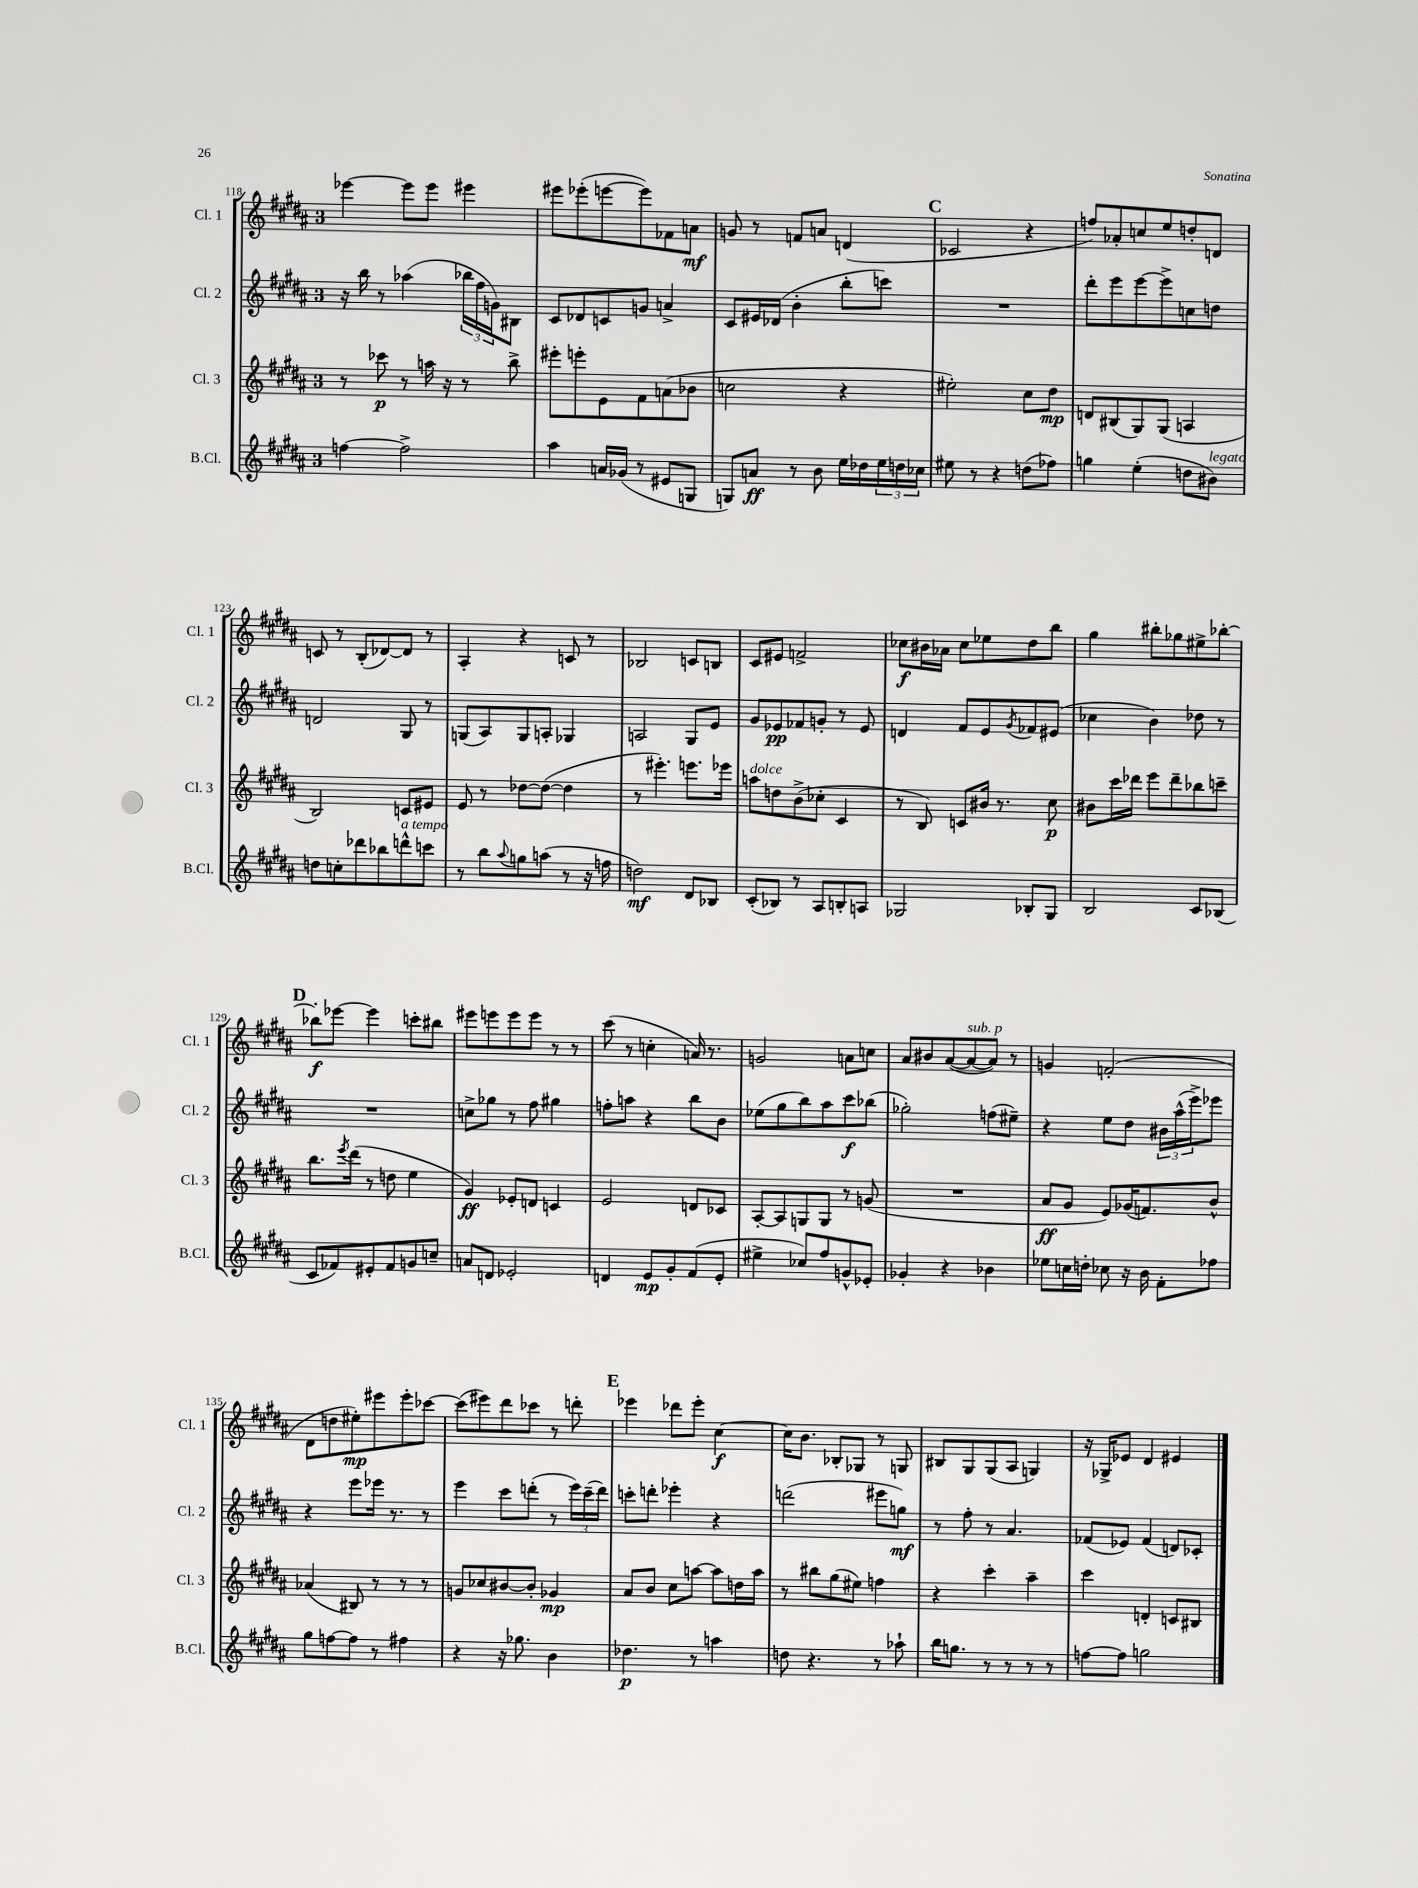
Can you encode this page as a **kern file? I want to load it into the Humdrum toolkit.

**kern	**dynam	**kern	**dynam	**kern	**dynam	**kern	**dynam
*part4	*part4	*part3	*part3	*part2	*part2	*part1	*part1
*staff4	*staff4	*staff3	*staff3	*staff2	*staff2	*staff1	*staff1
*I"B.Cl.	*	*I"Cl. 3	*	*I"Cl. 2	*	*I"Cl. 1	*
*I'B.Cl.	*	*I'Cl. 3	*	*I'Cl. 2	*	*I'Cl. 1	*
*clefG2	*	*clefG2	*	*clefG2	*	*clefG2	*
*k[f#c#g#d#a#]	*	*k[f#c#g#d#a#]	*	*k[f#c#g#d#a#]	*	*k[f#c#g#d#a#]	*
*M3/4	*	*M3/4	*	*M3/4	*	*M3/4	*
=118	=118	=118	=118	=118	=118	=118	=118
[4ffn\	.	8r	.	16r	.	[4eee-X\	.
.	.	.	.	16bb\	.	.	.
.	.	8ccc-X\	p	8r	.	.	.
2ff^\]	.	8r	.	(4aa-X\	.	8eee-\L]	.
.	.	16aan\	.	.	.	8eee-\J	.
.	.	16r	.	.	.	.	.
.	.	8r	.	24bb-X\LL	.	4eee#X\	.
.	.	.	.	24ff#\	.	.	.
.	.	.	.	24gn\J)	.	.	.
.	.	8bb^\	.	8B#X\J	.	.	.
=119	=119	=119	=119	=119	=119	=119	=119
4aa#\	.	8eee#X'\L	.	8c#/L	.	8eee#X\L	.
.	.	8eeen'\	.	8d-X/	.	(8eee-X'\	.
16an/LL	.	8e\	.	8cn/	.	[8eeen\	.
(16g-X/JJ	.	.	.	.	.	.	.
8r	.	8f#\	.	8gn/J	.	8eee\])	.
8e#X/L	.	(8an\	.	4an^/	.	8f-X\	.
8Gn/J	.	8b-X\J	.	.	.	8an\J	mf
=120	=120	=120	=120	=120	=120	=120	=120
8Gn/L)	.	2ccn\	.	8c#/L	.	8gn/	.
8an/J	ff	.	.	16e#X/L	.	8r	.
.	.	.	.	(16d-X/JJ	.	.	.
8r	.	.	.	4b'\	.	8fn/L	.
8b\	.	.	.	.	.	8an/J	.
16ee\LL	.	4r	.	8bb'\L	.	(4dn/	.
16dd-X\	.	.	.	.	.	.	.
24ee\	.	.	.	8cccn\J)	.	.	.
24ddn\	.	.	.	.	.	.	.
24cc-X\JJ	.	.	.	.	.	.	.
!!LO:REH:place=s1:t=C
=121	=121	=121	=121	=121	=121	=121	=121
8ee#X\	.	2ee#X'\)	.	2.r	.	2c-X/	.
8r	.	.	.	.	.	.	.
4r	.	.	.	.	.	.	.
(8ddn\L	.	8cc#\L	.	.	.	4r	.
8ff-X\J)	.	8dd#\J	mp	.	.	.	.
=122	=122	=122	=122	=122	=122	=122	=122
4ggn\	.	8dn/L	.	8ddd#'\L	.	8ffn/L)	.
.	.	(8B#X/	.	8eee\	.	8a-X'/	.
(4ee'\	.	8G#/)	.	[8eee\	.	8ccn/	.
.	.	(8G#/J	.	8eee^\]	.	8ee/	.
8ddn\L	.	4An/	.	8ccn\	.	8ddn'/	.
!LO:TX:a:i:t=legato	!	!	!	!	!	!	!
8b#X\J)	.	.	.	8ddn\J	.	8dn/J	.
!!LO:LB:g=z
=123	=123	=123	=123	=123	=123	=123	=123
8ddn\L	.	2B/)	.	2dn/	.	8cn/	.
8ccn'\	.	.	.	.	.	8r	.
8ddd-X\	.	.	.	.	.	(8B'/L	.
8bb-X\	.	.	.	.	.	[8d-X/)	.
!LO:TX:a:i:t=a tempo	!	!	!	!	!	!	!
8dddn^^\	.	8cn/L	.	8G#/	.	8d-/J]	.
8cccn\J	.	8e#X/J	.	8r	.	8r	.
=124	=124	=124	=124	=124	=124	=124	=124
8r	.	8e/	.	(8Gn/L	.	4A#'/	.
8bb\L	.	8r	.	8A#/)	.	.	.
8qqaa#/	.	.	.	.	.	.	.
8ggn\	.	[8dd-X\L	.	8G/	.	4r	.
(8aan\J	.	(8dd-\J_	.	8An'/J	.	.	.
8r	.	4dd-\]	.	4G-X/	.	8cn/	.
16r	.	.	.	.	.	8r	.
16ffn\	.	.	.	.	.	.	.
=125	=125	=125	=125	=125	=125	=125	=125
2ddn\)	mf	8r	.	2An/	.	2B-X/	.
.	.	4.eee#X'\)	.	.	.	.	.
8d#/L	.	8.eeen\L	.	8G#/L	.	8cn/L	.
8B-X/J	.	.	.	8e/J	.	8Bn/J	.
.	.	16eee-X\Jk	.	.	.	.	.
=126	=126	=126	=126	=126	=126	=126	=126
!	!	!LO:TX:a:i:t=dolce	!	!	!	!	!
(8c#'/L	.	8aan\L	.	8g#/L	.	8c#/L	.
8B-X/J)	.	8ddn\	.	8e-X/	pp	8e#X/J	.
8r	.	(8b^\	.	8f-X/	.	2fn^/	.
8A#/L	.	8cc-X'\J	.	8gn'/J	.	.	.
8Bn'/	.	4c#/	.	8r	.	.	.
8An/J	.	.	.	8e-/	.	.	.
=127	=127	=127	=127	=127	=127	=127	=127
2G-X/	.	8r	.	4dn/	.	8cc-X\L	f
.	.	8B/)	.	.	.	16b#X\L	.
.	.	.	.	.	.	16a-X\JJ	.
.	.	8cn/L	.	8f#/L	.	8cc-\L	.
.	.	16b#X/Jk	.	8e/	.	8ee-X\	.
.	.	8.r	.	.	.	.	.
.	.	.	.	8qg#/	.	.	.
8B-X'/L	.	.	.	8f-X/	.	8dd#\	.
8G-/J	.	8cc#\	p	(8e#X/J	.	8bb\J	.
=128	=128	=128	=128	=128	=128	=128	=128
2B/	.	8b#X\L	.	4cc-X\	.	4gg#\	.
.	.	16ccc#\L	.	.	.	.	.
.	.	16ddd-X\JJ	.	.	.	.	.
.	.	8eee\L	.	4b\)	.	8bb#X'\L	.
.	.	8ddd-~\	.	.	.	8gg-X\	.
8c#/L	.	8bb-X\	.	8dd-X\	.	8ee#X^\	.
(8B-X/J	.	8cccn~\J	.	8r	.	[8bb-X'\J	.
!!LO:LB:g=z
!!LO:REH:place=s1:t=D
=129	=129	=129	=129	=129	=129	=129	=129
8c#/L	.	8.bb\L	.	2.r	.	8bb-X'\L]	f
8f-X/)	.	.	.	.	.	[8eee-X\J	.
.	.	8qeee/	.	.	.	.	.
.	.	(16ddd#\Jk	.	.	.	.	.
8e#X'/	.	8r	.	.	.	4eee-\]	.
8f-/	.	8ddn\	.	.	.	.	.
8gn/	.	4ee\	.	.	.	8cccn'\L	.
8ccn~/J	.	.	.	.	.	8bb#X\J	.
=130	=130	=130	=130	=130	=130	=130	=130
8an/L	.	4g#/)	ff	8ccn^\L	.	8eee#X\L	.
8dn/J	.	.	.	8gg-X\J	.	8eeen\	.
2e-X'/	.	8e-X'/L	.	8r	.	8eee\	.
.	.	8dn/J	.	8ff#\	.	8eee\J	.
.	.	4cn/	.	4gg#X\	.	8r	.
.	.	.	.	.	.	8r	.
=131	=131	=131	=131	=131	=131	=131	=131
4dn/	.	2e/	.	8ffn'\L	.	(8ccc#\	.
.	.	.	.	8aan\J	.	8r	.
8e/L	mp	.	.	4r	.	4ccn'\	.
8g#'/	.	.	.	.	.	.	.
(8f#/	.	8dn/L	.	8bb\L	.	16an/)	.
.	.	.	.	.	.	8.r	.
8e'/J	.	8c-X/J	.	8b\J	.	.	.
=132	=132	=132	=132	=132	=132	=132	=132
4ee#X^\	.	[8A#'/L	.	(8ee-X\L	.	2gn/	.
.	.	8A#/]	.	8gg#\	.	.	.
8cc-X/L)	.	8Gn/	.	8bb\)	.	.	.
8ff#/	.	8G/J	.	8aa#\	.	.	.
8gn^^/	.	8r	.	8ccc#\	f	8an\L	.
8e-X'/J	.	(8gn/	.	(8bb-X\J	.	8ccn\J	.
=133	=133	=133	=133	=133	=133	=133	=133
4g-X'/	.	2.r	.	2gg-X'\)	.	8a#/L	.
.	.	.	.	.	.	8b#X/	.
4r	.	.	.	.	.	([8a#/	.
!	!	!	!	!	!	!LO:TX:a:i:t=sub. p	!
.	.	.	.	.	.	8a#/_	.
4b-X\	.	.	.	(8ffn\L	.	8a#/J])	.
.	.	.	.	8ee#X~\J)	.	8r	.
=134	=134	=134	=134	=134	=134	=134	=134
8ee-X\L	.	8a#/L	ff	4r	.	4gn/	.
16ccn\L	.	8g#/J	.	.	.	.	.
16ddn'\JJ	.	.	.	.	.	.	.
8cc-X\	.	8e/L)	.	8ee\L	.	(2fn'/	.
16r	.	(16g-X/K	.	8dd#\J	.	.	.
16b\	.	8.fn/)	.	.	.	.	.
8f#'\L	.	.	.	24b#X\LL	.	.	.
.	.	.	.	(24aa#^^\	.	.	.
.	.	.	.	24eee^\J)	.	.	.
8ff-X\J	.	8b^^/J	.	8eee-X\J	.	.	.
!!LO:LB:g=z
=135	=135	=135	=135	=135	=135	=135	=135
8gg#\L	.	(4a-X/	.	4r	.	8d#\L	.
[8ffn\	.	.	.	.	.	8ddn\	.
8ff\J]	.	8B#X/)	.	8eee\L	.	8ee#X'\)	mp
8r	.	8r	.	16eee-X\Jk	.	8eee#X\	.
.	.	.	.	8.r	.	.	.
4ff#X\	.	8r	.	.	.	8eee#'\	.
.	.	8r	.	8r	.	[8ccc-X\J	.
=136	=136	=136	=136	=136	=136	=136	=136
4r	.	8gn/L	.	4eee\	.	(8ccc-\L]	.
.	.	8cc-X/	.	.	.	8eee#X\)	.
16r	.	[8b#X/	.	8ccc#\L	.	8ddd#\	.
8.gg-X\	.	.	.	.	.	.	.
.	.	8b#'/J]	.	(8dddn'\J	.	8ccc-X\J	.
4b\	.	4g-X/	mp	8r	.	8r	.
.	.	.	.	24eee\LL)	.	8dddn'\	.
.	.	.	.	(24ccc#~\	.	.	.
.	.	.	.	24ddd\JJ)	.	.	.
!!LO:REH:place=s1:t=E
=137	=137	=137	=137	=137	=137	=137	=137
4.dd-X\	p	8a#/L	.	8cccn'\L	.	4eee-X\	.
.	.	8b/J	.	8dddn'\J	.	.	.
.	.	8cc#\L	.	4eee-X'\	.	8ddd-X\L	.
8r	.	[8aan\J	.	.	.	8eee-'\J	.
4aan\	.	8aa\L]	.	4r	.	[4cc#\	f
.	.	16ddn\L	.	.	.	.	.
.	.	16aa\JJ	.	.	.	.	.
=138	=138	=138	=138	=138	=138	=138	=138
8ddn\	.	8r	.	(2dddn\	.	16cc#\KL]	.
.	.	.	.	.	.	8.b\J	.
4.r	.	8bb#X\L	.	.	.	.	.
.	.	(8gg#\	.	.	.	8B-X'/L	.
.	.	8ee#X\J)	.	.	.	8G-X/J	.
8r	.	4ffn\	.	8eee#X\L	.	8r	.
8aa-X`\	.	.	.	8ggn\J)	mf	8Gn/	.
=139	=139	=139	=139	=139	=139	=139	=139
16bb\KL	.	4r	.	8r	.	8B#X/L	.
8.ggn\J	.	.	.	.	.	.	.
.	.	.	.	8ff#'\	.	8G#/	.
8r	.	4ccc#'\	.	8r	.	(8G#/	.
8r	.	.	.	4.a#/	.	8A#/J	.
8r	.	4aa#~\	.	.	.	4Gn/)	.
8r	.	.	.	.	.	.	.
=140	=140	=140	=140	=140	=140	=140	=140
[8ffn\L	.	4ccc#\	.	(8f-X/L	.	16r	.
.	.	.	.	.	.	16G-X^/KL	.
8ff\J]	.	.	.	8e-X/J)	.	8e-X/J	.
2ggn\	.	4dn'/	.	(4f-/	.	4d#/	.
.	.	8cn/L	.	8dn/L)	.	4e#X/	.
.	.	8B#X/J	.	8c-X'/J	.	.	.
==	==	==	==	==	==	==	==
*-	*-	*-	*-	*-	*-	*-	*-
